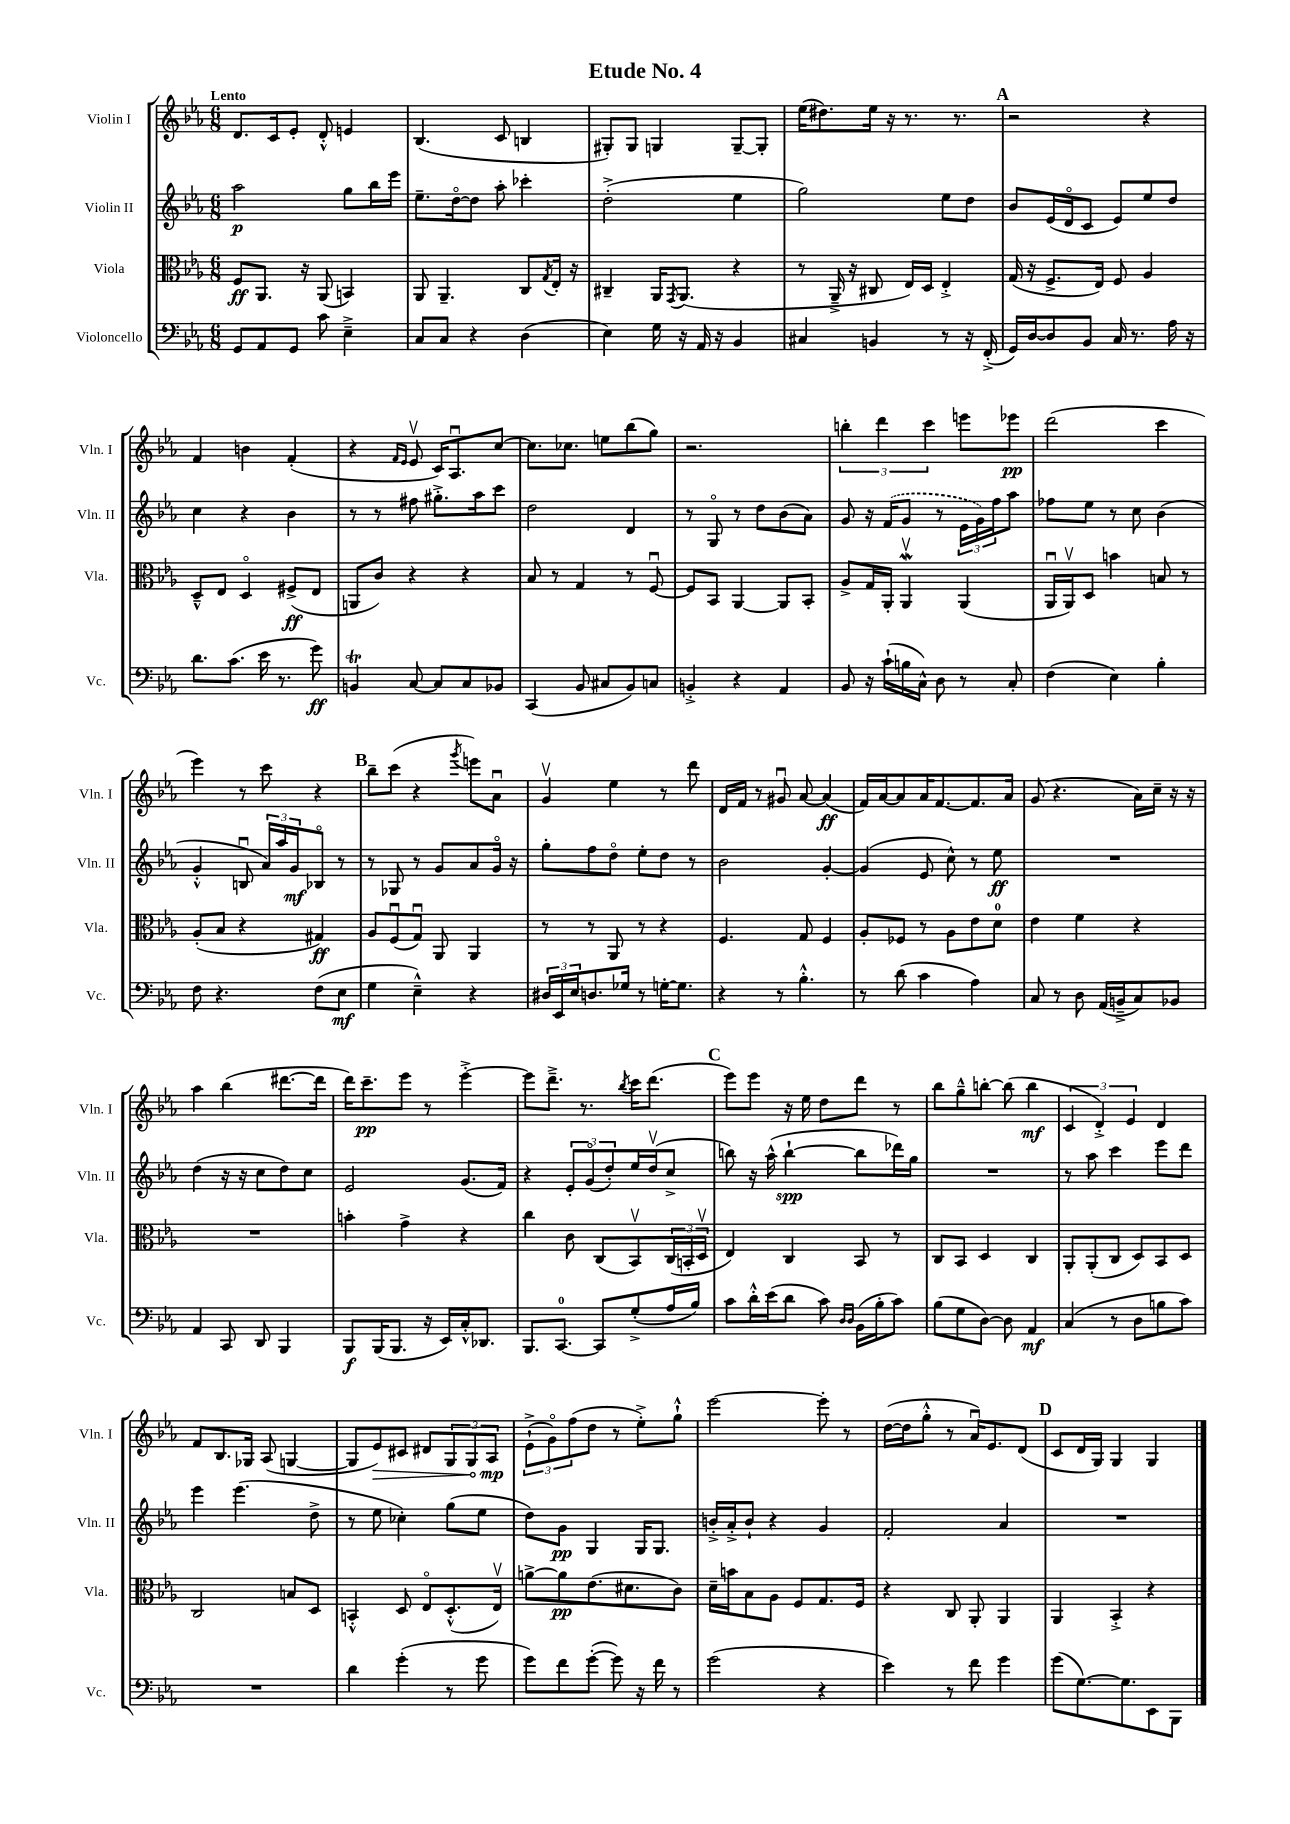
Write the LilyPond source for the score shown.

\header { title = "Etude No. 4" }
<<
\new StaffGroup <<
\new Staff = "s0" \with { instrumentName = "Violin I" shortInstrumentName = "Vln. I" } {
    \clef treble \key ees \major \numericTimeSignature \time 6/8 \tempo "Lento"
    d'8. c'16 ees'8-. d'8-.-^ e'4 |
    bes4.( c'8 b4 |
    gis8-.) gis8 g4 g8~-- g8-. |
    ees''16( dis''8.) ees''16 r16 r8. r8. |
    \mark \markup { \bold "A" } r2 r4 |
    f'4 b'4 f'4-.( |
    r4 \grace { f'16 ees'16 } ees'8\upbow c'16) aes8.\downbow c''8~ |
    c''8. ces''8. e''8 bes''8( g''8) |
    r2. |
    \tuplet 3/2 { b''4-. d'''4 c'''4 } e'''8 ees'''8\pp |
    d'''2( c'''4 |
    ees'''4) r8 c'''8 r4 |
    \mark \markup { \bold "B" } bes''8-- c'''8( r4 \acciaccatura { g'''8 } e'''8) aes'8\downbow |
    g'4\upbow ees''4 r8 d'''8 |
    d'16 f'16 r8 gis'8\downbow aes'8~ aes'4\ff( |
    f'16) aes'16~ aes'8 aes'16 f'8.~ f'8. aes'16 |
    g'8( r4. aes'16) c''16-- r16 r16 |
    aes''4 bes''4( dis'''8.~ dis'''16 |
    d'''16) c'''8.--\pp ees'''8 r8 ees'''4~-.-> |
    ees'''8 d'''8.---> r8. \acciaccatura { bes''8 } c'''16 d'''8.( |
    \mark \markup { \bold "C" } ees'''8) ees'''8 r16 ees''16 d''8 d'''8 r8 |
    bes''8 g''8---^ b''8~-. b''8( b''4\mf |
    \tuplet 3/2 { c'4 d'4-.->) ees'4 } d'4 |
    f'8 bes8. ges16 aes8( g4~ |
    g8 \once \override Hairpin.circled-tip = ##t ees'8\>) cis'8 dis'8 \tuplet 3/2 { g8 g8 aes8\mp\! } |
    \tuplet 3/2 { ees'8-!->( g'8\flageolet) f''8( } d''8 r8 ees''8-.->) g''8-!-^ |
    ees'''2~ ees'''8-. r8 |
    d''16~( d''16 g''8-.-^ r8 aes'16\downbow) ees'8. d'8( |
    \mark \markup { \bold "D" } c'8 d'16 g16) g4 g4 \bar "|." |
}
\new Staff = "s1" \with { instrumentName = "Violin II" shortInstrumentName = "Vln. II" } {
    \clef treble \key ees \major \numericTimeSignature \time 6/8
    aes''2\p g''8 bes''16 ees'''16 |
    ees''8.-- d''16~\flageolet d''8 aes''8-. ces'''4-. |
    d''2-.->( ees''4 |
    g''2) ees''8 d''8 |
    \mark \markup { \bold "A" } bes'8 ees'16( d'16\flageolet c'8 ees'8) ees''8 d''8 |
    c''4 r4 bes'4 |
    r8 r8 fis''8 gis''8.-.-> aes''16 c'''8 |
    d''2 d'4 |
    r8 g8\flageolet r8 d''8 bes'8( aes'8) |
    g'8 r16 \once \slurDashed f'16( g'8 r8 \tuplet 3/2 { ees'16 g'16) f''16 } aes''8 |
    fes''8 ees''8 r8 c''8 bes'4( |
    g'4-.-^ b8\downbow \tuplet 3/2 { aes'16) aes''16 g'16\mf } bes8\flageolet r8 |
    \mark \markup { \bold "B" } r8 ges8 r8 g'8 aes'8 g'16\flageolet r16 |
    g''8-. f''8 d''8\flageolet ees''8-. d''8 r8 |
    bes'2 g'4~-. |
    g'4( ees'8 c''8-^) r8 ees''8\ff |
    R2. |
    d''4( r16 r16 c''8 d''8) c''8 |
    ees'2 g'8.( f'16) |
    r4 \tuplet 3/2 { ees'8-. g'8\flageolet( d''8-.) } ees''16 d''16\upbow( c''8-> |
    \mark \markup { \bold "C" } b''8) r16 aes''16-^( b''4~-!\spp b''8 des'''16) g''16 |
    R2. |
    r8 aes''8 c'''4 ees'''8 d'''8 |
    ees'''4 ees'''4.( d''8-> |
    r8 ees''8 ces''4-.) g''8( ees''8 |
    d''8) g'8\pp g4 g16 g8. |
    b'16-.-> aes'16-.-> b'8-! r4 g'4 |
    f'2-. aes'4 |
    \mark \markup { \bold "D" } R2. \bar "|." |
}
\new Staff = "s2" \with { instrumentName = "Viola" shortInstrumentName = "Vla." } {
    \clef alto \key ees \major \numericTimeSignature \time 6/8
    f8\ff aes,8. r16 aes,8( b,4) |
    aes,8 aes,4.-- c8 \acciaccatura { g8 } ees16-. r16 |
    cis4-- aes,16 \acciaccatura { g,8 } aes,8.( r4 |
    r8 aes,16---> r16 cis8 ees16) d16 ees4-.-> |
    \mark \markup { \bold "A" } g16( r16 f8.-> ees16) f8 aes4 |
    d8---^ ees8 d4\flageolet fis8->\ff( ees8 |
    a,8 c'8) r4 r4 |
    bes8 r8 g4 r8 f8~\downbow |
    f8 bes,8 aes,4~ aes,8 bes,8-. |
    aes8-> g16 aes,16-. aes,4\upbow\mordent aes,4( |
    aes,16\downbow aes,16\upbow) d8 b'4 b8 r8 |
    aes8-.( bes8 r4 gis4\ff) |
    \mark \markup { \bold "B" } aes8 f8\downbow( g8\downbow) aes,8 aes,4 |
    r8 r8 aes,8 r8 r4 |
    f4. g8 f4 |
    aes8-. fes8 r8 aes8 ees'8 d'8-0 |
    ees'4 f'4 r4 |
    R2. |
    b'4-. g'4-> r4 |
    c''4 c'8 c8( bes,8\upbow) \tuplet 3/2 { c16( b,16-. d16\upbow } |
    \mark \markup { \bold "C" } ees4) c4 bes,8 r8 |
    c8 bes,8 d4 c4 |
    aes,8-. aes,8-.( c8 d8) bes,8 d8 |
    c2 b8 d8 |
    b,4-.-^ d8 ees8\flageolet d8.-.-^( ees16\upbow) |
    a'8~-> a'8\pp ees'8.( dis'8. c'8) |
    d'16-- b'16 bes8 aes8 f8 g8. f16 |
    r4 c8 aes,8-. aes,4 |
    \mark \markup { \bold "D" } aes,4 bes,4-.-> r4 \bar "|." |
}
\new Staff = "s3" \with { instrumentName = "Violoncello" shortInstrumentName = "Vc." } {
    \clef bass \key ees \major \numericTimeSignature \time 6/8
    g,8 aes,8 g,8 c'8 ees4---> |
    c8 c8 r4 d4( |
    ees4) g16 r16 aes,16 r16 bes,4 |
    cis4 b,4 r8 r16 f,16-.->( |
    \mark \markup { \bold "A" } g,16) d16~ d8 bes,8 c16 r8. aes16 r16 |
    d'8. c'8.( ees'16 r8. g'8\ff) |
    b,4\trill c8~ c8 c8 bes,8 |
    c,4( bes,8 cis8 bes,8) c8 |
    b,4-.-> r4 aes,4 |
    bes,8 r16 c'16-!( b16 c16-^) d8 r8 c8-. |
    f4( ees4) bes4-. |
    f8 r4. f8( ees8\mf |
    \mark \markup { \bold "B" } g4 ees4---^) r4 |
    \tuplet 3/2 { dis16 ees,16 ees16 } d8. ges16 r8 g16~-. g8. |
    r4 r8 bes4.-.-^ |
    r8 d'8( c'4 aes4) |
    c8 r8 d8 aes,16( b,16---> c8) bes,8 |
    aes,4 c,8 d,8 bes,,4 |
    bes,,8\f bes,,16( bes,,8. r16 ees,16) c16-.-^ des,8. |
    bes,,8. c,8.-0~ c,8 g8-.->( aes16 bes16) |
    \mark \markup { \bold "C" } c'8 d'16-.-^ ees'16( d'8 c'8) \grace { d16 d16 } bes,16( bes16-. c'8) |
    bes8( g8 d8~) d8 aes,4\mf |
    c4( r8 d8 b8 c'8) |
    R2. |
    d'4 g'4-.( r8 g'8 |
    g'8) f'8 g'8~-.( g'8) r16 f'16 r8 |
    g'2( r4 |
    ees'4) r8 f'8 g'4 |
    \mark \markup { \bold "D" } g'8( g8.~) g8. ees,8 bes,,8 \bar "|." |
}
>>
>>
\layout { \context { \Score \remove "Bar_number_engraver" } }
